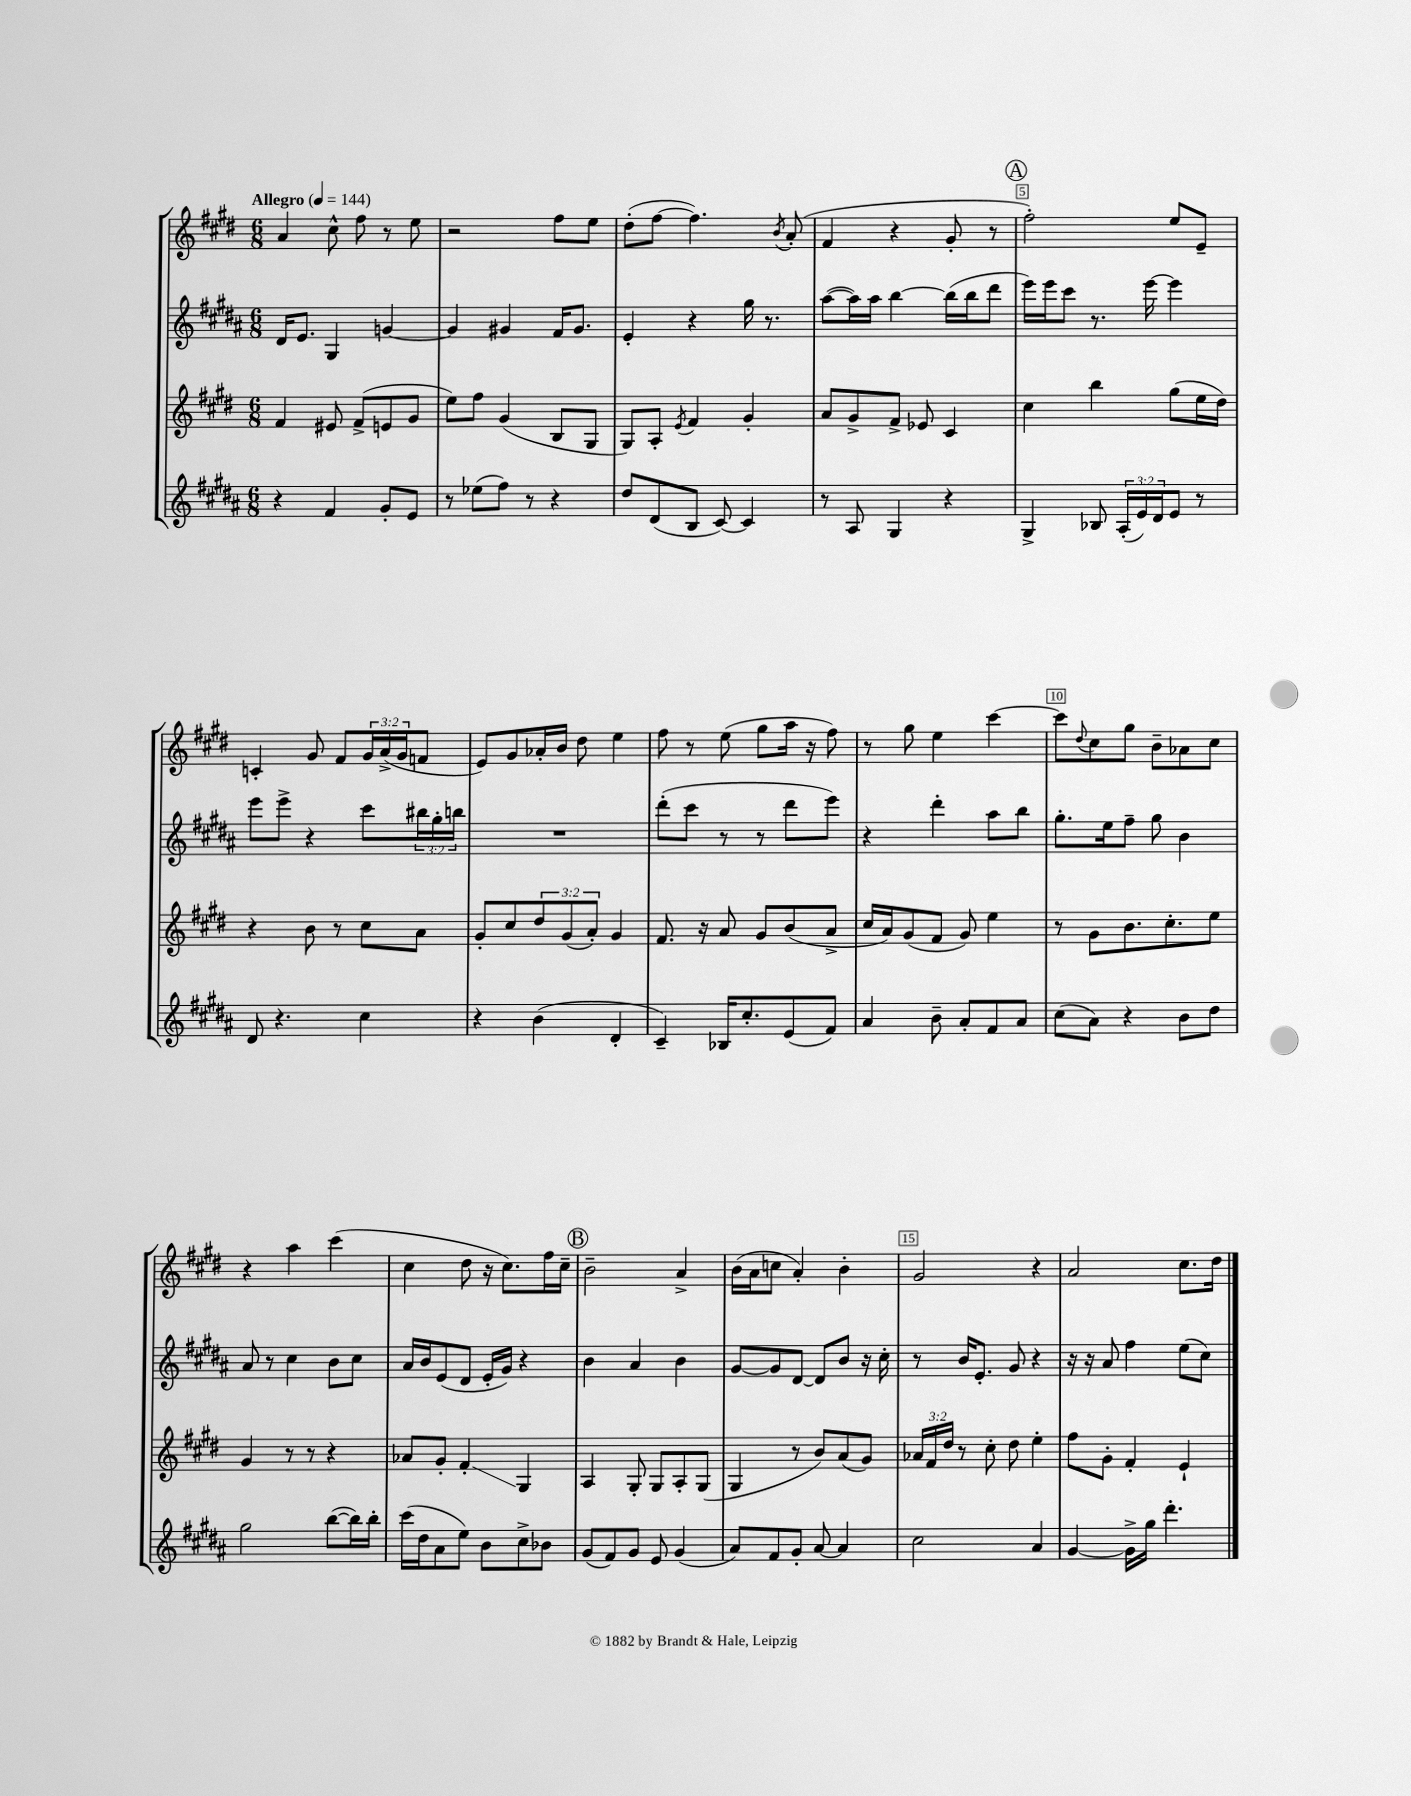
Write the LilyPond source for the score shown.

<<
\new StaffGroup <<
\new Staff = "s0" {
    \clef treble \key e \major \numericTimeSignature \time 6/8 \override Staff.TupletNumber.text = #tuplet-number::calc-fraction-text \tempo "Allegro" 4 = 144
    a'4 cis''8-^ fis''8 r8 e''8 |
    r2 fis''8 e''8 |
    dis''8-.( fis''8~ fis''4.) \acciaccatura { b'8 } a'8-.( |
    fis'4 r4 gis'8-. r8 |
    \mark \markup { \circle "A" } fis''2-.) e''8 e'8-- |
    c'4-. gis'8 fis'8 \tuplet 3/2 { gis'16 a'16->( gis'16 } f'8 |
    e'8) gis'8 aes'16-. b'16 dis''8 e''4 |
    fis''8 r8 e''8( gis''8 a''16 r16 fis''8) |
    r8 gis''8 e''4 cis'''4~ |
    cis'''8 \appoggiatura { dis''8 } cis''8 gis''8 b'8-- aes'8 cis''8 |
    r4 a''4 cis'''4( |
    cis''4 dis''8 r16 cis''8.) fis''16 cis''16-- |
    \mark \markup { \circle "B" } b'2-- a'4-> |
    b'16( a'16 c''8 a'4-.) b'4-. |
    gis'2 r4 |
    a'2 cis''8. dis''16 \bar "|." |
}
\new Staff = "s1" {
    \clef treble \key b \major \numericTimeSignature \time 6/8 \override Staff.TupletNumber.text = #tuplet-number::calc-fraction-text
    dis'16 e'8. gis4 g'4~ |
    g'4 gis'4 fis'16 gis'8. |
    e'4-. r4 gis''16 r8. |
    ais''8~( ais''16) ais''16 b''4~ b''16( b''16 dis'''8 |
    \mark \markup { \circle "A" } e'''16) e'''16 cis'''8 r8. e'''16~ e'''4 |
    e'''8 e'''8-> r4 cis'''8 \tuplet 3/2 { bis''16 gis''16-. b''16 } |
    R2. |
    dis'''8-.( cis'''8 r8 r8 dis'''8 e'''8) |
    r4 dis'''4-. ais''8 b''8 |
    gis''8.-. e''16 fis''8-- gis''8 b'4 |
    ais'8 r8 cis''4 b'8 cis''8 |
    ais'16 b'16 e'8( dis'8 e'16-. gis'16) r4 |
    \mark \markup { \circle "B" } b'4 ais'4 b'4 |
    gis'8~ gis'8 dis'8~ dis'8 b'8 r16 cis''16-. |
    r8 b'16 e'8.-. gis'8 r4 |
    r16 r16 ais'8 fis''4 e''8( cis''8) \bar "|." |
}
\new Staff = "s2" {
    \clef treble \key e \major \numericTimeSignature \time 6/8 \override Staff.TupletNumber.text = #tuplet-number::calc-fraction-text
    fis'4 eis'8 fis'8->( e'8 gis'8 |
    e''8) fis''8 gis'4( b8 gis8 |
    gis8) a8-. \acciaccatura { e'8 } fis'4 gis'4-. |
    a'8 gis'8-> fis'8-> ees'8 cis'4 |
    \mark \markup { \circle "A" } cis''4 b''4 gis''8( e''16 dis''16) |
    r4 b'8 r8 cis''8 a'8 |
    gis'8-. cis''8 \tuplet 3/2 { dis''8 gis'8( a'8-.) } gis'4 |
    fis'8. r16 a'8 gis'8 b'8( a'8-> |
    cis''16 a'16) gis'8( fis'8 gis'8) e''4 |
    r8 gis'8 b'8. cis''8.-. e''8 |
    gis'4 r8 r8 r4 |
    aes'8 gis'8-. fis'4-.\glissando gis4 |
    \mark \markup { \circle "B" } a4 gis8-. gis8 a8-. gis8( |
    gis4 r8 b'8) a'8( gis'8) |
    \tuplet 3/2 { aes'16 fis'16 dis''16 } r8 cis''8-. dis''8 e''4-. |
    fis''8 gis'8-. fis'4-. e'4-! \bar "|." |
}
\new Staff = "s3" {
    \clef treble \key b \major \numericTimeSignature \time 6/8 \override Staff.TupletNumber.text = #tuplet-number::calc-fraction-text
    r4 fis'4 gis'8-. e'8 |
    r8 ees''8( fis''8) r8 r4 |
    dis''8 dis'8( b8 cis'8~) cis'4 |
    r8 ais8 gis4 r4 |
    \mark \markup { \circle "A" } gis4-> bes8 \tuplet 3/2 { ais16-.( e'16) dis'16 } e'8 r8 |
    dis'8 r4. cis''4 |
    r4 b'4( dis'4-. |
    cis'4--) bes16 cis''8.-. e'8( fis'8) |
    ais'4 b'8-- ais'8-. fis'8 ais'8 |
    cis''8( ais'8) r4 b'8 dis''8 |
    gis''2 b''8~( b''16) b''16-. |
    cis'''16( dis''16 ais'8 e''8) b'8 cis''8-> bes'8 |
    \mark \markup { \circle "B" } gis'8( fis'8) gis'8 e'8 gis'4( |
    ais'8) fis'8 gis'8-. ais'8~ ais'4 |
    cis''2 ais'4 |
    gis'4~ gis'16-> gis''16 dis'''4.-. \bar "|." |
}
>>
>>
\layout { \context { \Score \override BarNumber.break-visibility = ##(#f #t #t) barNumberVisibility = #(every-nth-bar-number-visible 5) \override BarNumber.stencil = #(make-stencil-boxer 0.1 0.3 ly:text-interface::print) } }
